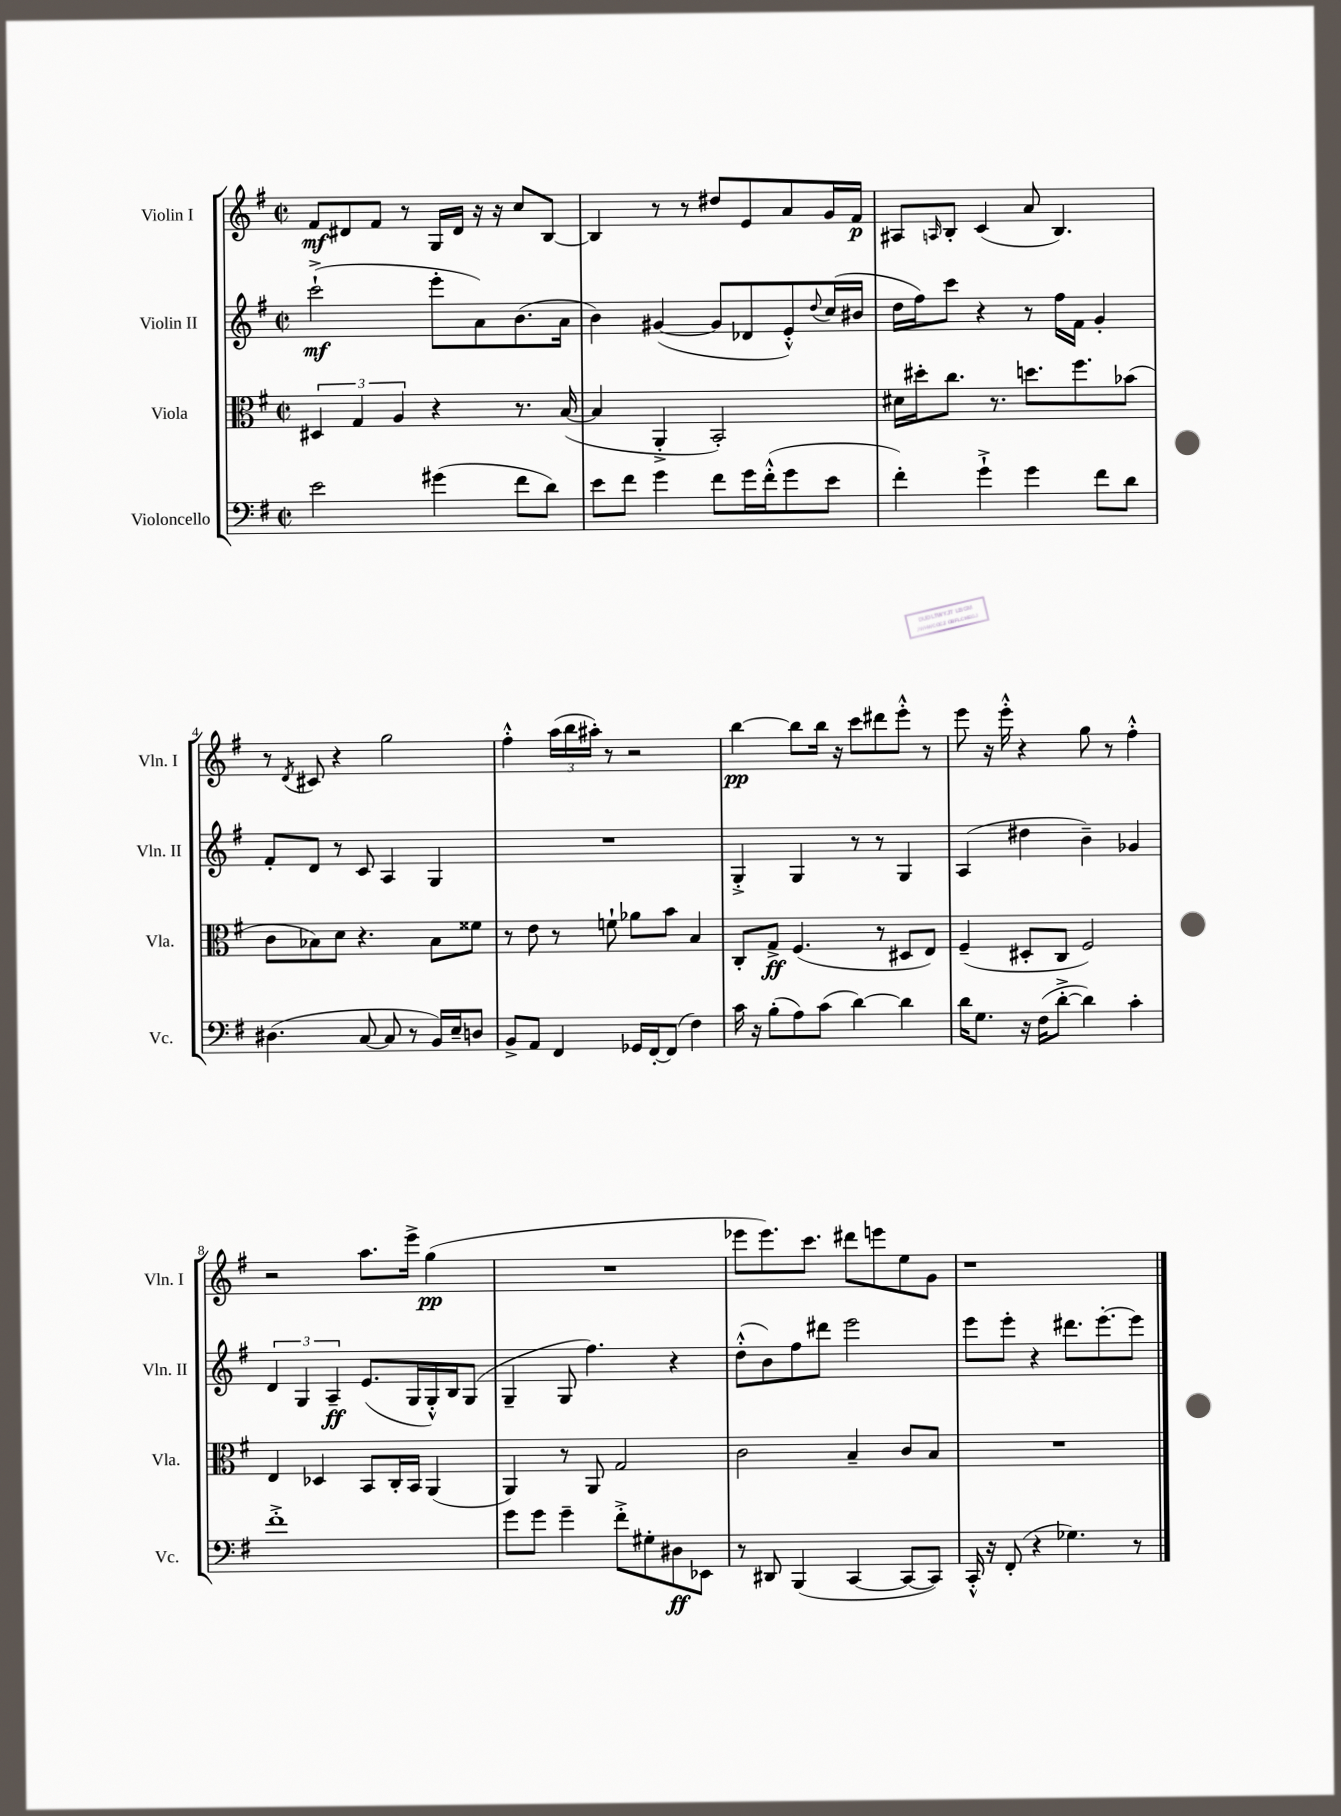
<<
\new StaffGroup <<
\new Staff = "s0" \with { instrumentName = "Violin I" shortInstrumentName = "Vln. I" } {
    \clef treble \key g \major \defaultTimeSignature \time 2/2
    fis'8\mf dis'8 fis'8 r8 g16 dis'16 r16 r16 c''8 b8~ |
    b4 r8 r8 dis''8 e'8 a'8 g'16 fis'16\p |
    ais8 \grace { a16 } b8-. c'4( a'8 b4.) |
    r8 \acciaccatura { d'8 } cis'8 r4 g''2 |
    fis''4-.-^ \tuplet 3/2 { a''16( b''16 ais''16-.) } r8 r2 |
    b''4~\pp b''8 b''16 r16 c'''8 dis'''8 e'''8-.-^ r8 |
    e'''8 r16 e'''16-.-^ r4 g''8 r8 fis''4-.-^ |
    r2 a''8. e'''16-> g''4\pp( |
    R1 |
    ees'''8 ees'''8.) c'''8. dis'''8 e'''8 e''8 g'8 |
    r1 \bar "|." |
}
\new Staff = "s1" \with { instrumentName = "Violin II" shortInstrumentName = "Vln. II" } {
    \clef treble \key g \major \defaultTimeSignature \time 2/2
    c'''2-!->\mf( e'''8-. a'8) b'8.( a'16 |
    b'4) gis'4~( gis'8 des'8 e'8-.-^) \appoggiatura { d''8 } c''16( bis'16 |
    d''16 fis''16) c'''8 r4 r8 fis''16 fis'16 g'4-. |
    fis'8-. d'8 r8 c'8 a4 g4 |
    R1 |
    g4-.-> g4 r8 r8 g4 |
    a4( dis''4 b'4--) ges'4 |
    \tuplet 3/2 { d'4 g4 a4--\ff } e'8.( g16 g16-.-^) b16 g8( |
    g4-- g8 fis''4.) r4 |
    d''8-.-^( b'8) fis''8 dis'''8 e'''2 |
    e'''8 e'''8-. r4 dis'''8. e'''8.~-. e'''8 \bar "|." |
}
\new Staff = "s2" \with { instrumentName = "Viola" shortInstrumentName = "Vla." } {
    \clef alto \key g \major \defaultTimeSignature \time 2/2
    \tuplet 3/2 { dis4 g4 a4 } r4 r8. b16~( |
    b4 a,4-.-> b,2-.) |
    dis'16 dis''16-. c''8. r8. d''8. fis''8. bes'8( |
    c'8 bes8) d'8 r4. bes8 fisis'8 |
    r8 e'8 r8 f'8-! aes'8 b'8 b4 |
    c8-. g8->\ff fis4.( r8 dis8 e8) |
    fis4--( dis8-. c8 fis2) |
    e4 des4 b,8 c16-. b,16 a,4( |
    a,4) r8 a,8 g2 |
    c'2 b4-- c'8 b8 |
    R1 \bar "|." |
}
\new Staff = "s3" \with { instrumentName = "Violoncello" shortInstrumentName = "Vc." } {
    \clef bass \key g \major \defaultTimeSignature \time 2/2
    e'2 gis'4( fis'8 d'8) |
    e'8 fis'8 g'4 fis'8 g'16 fis'16-.-^( g'8 e'8 |
    fis'4-.) g'4-!-> g'4 fis'8 d'8 |
    dis4.( c8~ c8 r8 b,16) e16-- d8 |
    b,8-> a,8 fis,4 ges,16 fis,16~-. fis,8( fis4) |
    c'16 r16 b8-.( a8) c'8( d'4~) d'4 |
    d'16 g8. r16 fis16( d'8~-.-> d'4) c'4-. |
    fis'1-.-> |
    g'8 g'8 g'4-- fis'8-.-> gis8-. dis8\ff ees,8 |
    r8 dis,8 b,,4( c,4~ c,8~ c,8) |
    c,16-.-^ r16 fis,8-.( r4 ges4.) r8 \bar "|." |
}
>>
>>
